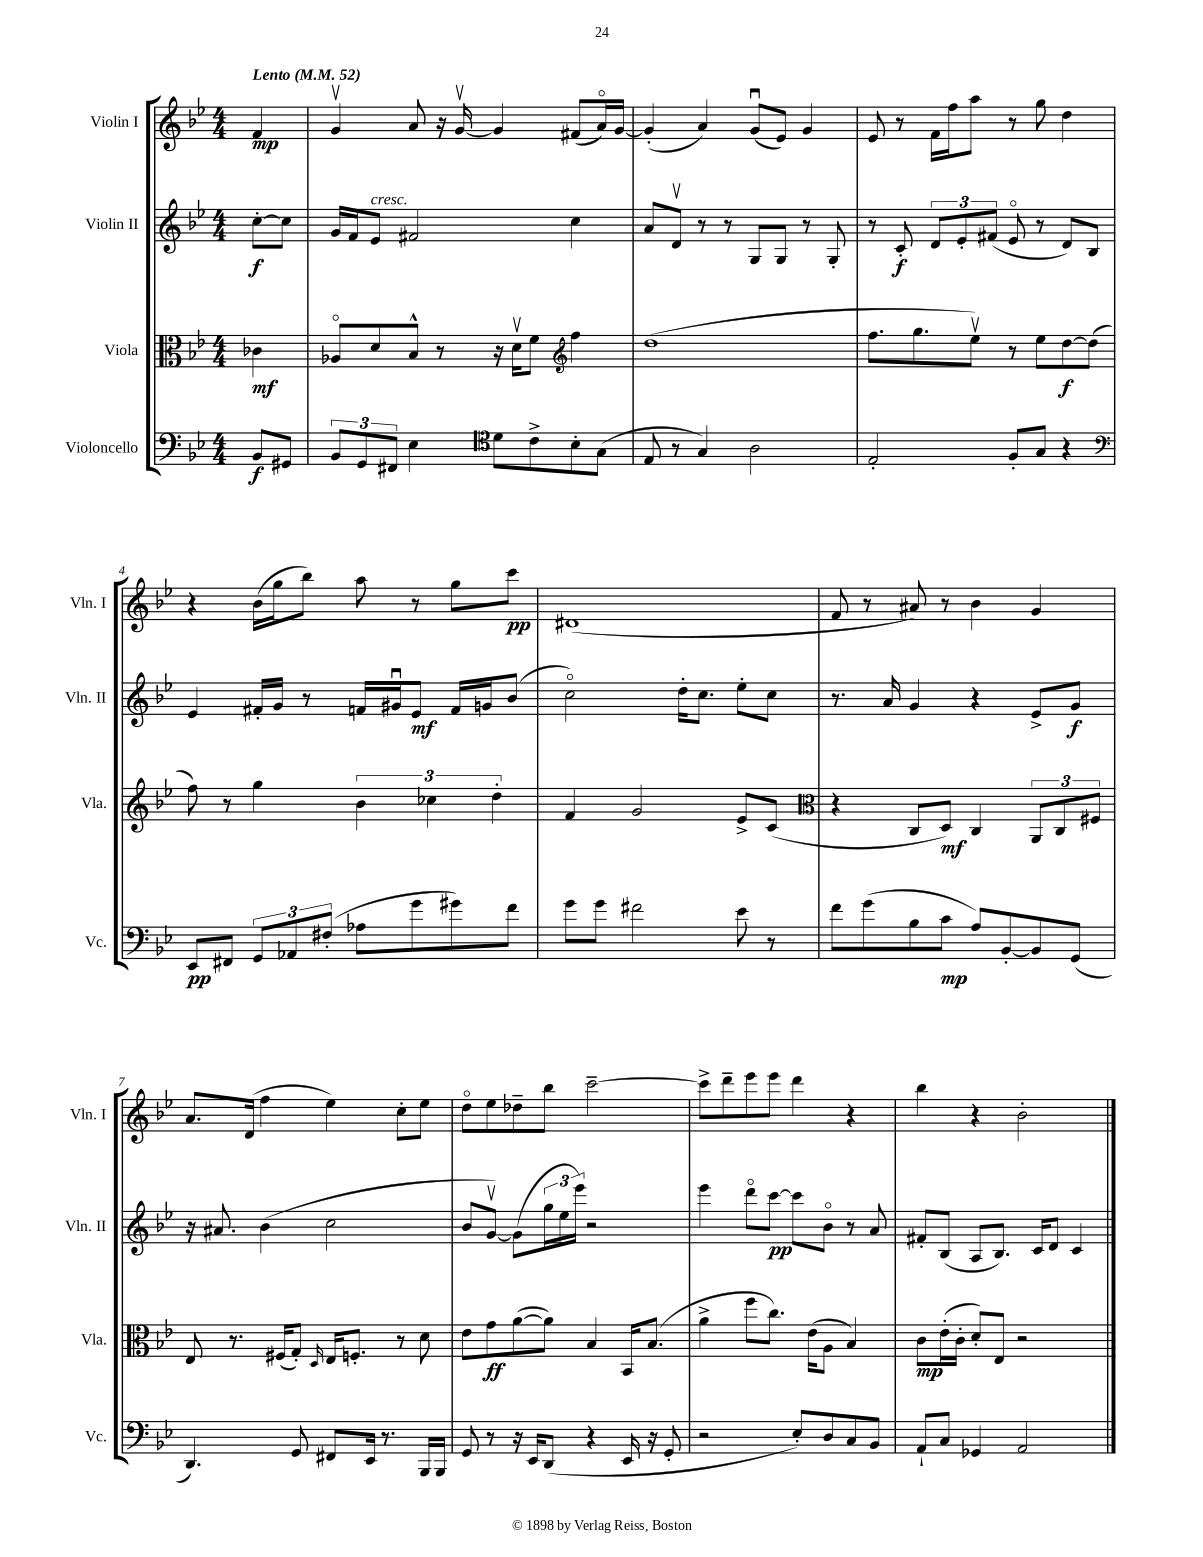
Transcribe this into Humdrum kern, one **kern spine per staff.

**kern	**kern	**kern	**kern
*staff4	*staff3	*staff2	*staff1
*clefF4	*clefC3	*clefG2	*clefG2
*k[b-e-]	*k[b-e-]	*k[b-e-]	*k[b-e-]
*M4/4	*M4/4	*M4/4	*M4/4
*MM52	*MM52	*MM52	*MM52
8BB-	4c-	[8cc'	4f
8GG#	.	8cc]	.
=	=	=	=
12BB-	8A-o	16g	4gv
.	.	16f	.
12GG	.	.	.
.	8d	8e-	.
12FF#	.	.	.
4E-	8B-^^	2f#	8a
.	8r	.	16r
.	.	.	[16gv
*clefC4	*	*	*
8d	16r	.	4g]
.	16dv	.	.
8c^	8f	.	.
*	*clefG2	*	*
8B-'	4ff	4cc	(8f#
(8G	.	.	16ao)
.	.	.	[16g
=	=	=	=
8E-	(1dd	8a	(4g']
8r	.	8dv	.
4G)	.	8r	4a)
.	.	8r	.
2A	.	8G	(8gu
.	.	8G	8e-)
.	.	8r	4g
.	.	8G'	.
=	=	=	=
2E-'	8.ff	8r	8e-
.	.	8c'	8r
.	8.gg	.	.
.	.	12d	16f
.	.	.	16ff
.	.	12e-'	.
.	8ee-v)	.	8aa
.	.	(12f#	.
8F'	8r	8e-o	8r
8G	8ee-	8r	8gg
4r	[8dd	8d)	4dd
.	(8dd]	8B-	.
=	=	=	=
*clefF4	*	*	*
8EE-	8ff)	4e-	4r
8FF#	8r	.	.
12GG	4gg	16f#'	(16b-
.	.	16g	16gg
12AA-	.	.	.
.	.	8r	8bb-)
(12F#'	.	.	.
8A-	6b-	16f	8aa
.	.	16g#u	.
8g	.	8e-	8r
.	6cc-	.	.
8g#)	.	16f	8gg
.	.	16g	.
.	6dd'	.	.
8f	.	(8b-	8ccc
=	=	=	=
8g	4f	2cco)	(1d#
8g	.	.	.
2f#	2g	.	.
.	.	16dd'	.
.	.	8.cc	.
8e-	8e-^	8ee-'	.
8r	(8c	8cc	.
=	=	=	=
*	*clefC3	*	*
8f	4r	8.r	8f
(8g	.	.	8r
.	.	16a	.
8B-	8C	4g	8a#)
8c	8D)	.	8r
8A)	4C	4r	4b-
[8BB-'	.	.	.
8BB-]	12AA	8e-^	4g
.	12C	.	.
(8GG	.	8g	.
.	12F#	.	.
=	=	=	=
4.DD)	8E-	16r	8.a
.	.	8.a#	.
.	8.r	.	.
.	.	.	(16d
.	.	(4b-	4ff
.	(16F#	.	.
8GG	8G')	.	.
.	16qqD	.	.
8FF#	16E-	2cc	4ee-)
.	8.F'	.	.
16EE-	.	.	.
8.r	.	.	.
.	8r	.	8cc'
16BBB-	8d	.	8ee-
16BBB-	.	.	.
=	=	=	=
8GG	8e-	8b-	8ddo
8r	8g	[8gv)	8ee-
16r	([8a	(8g]	8dd-~
16EE-	.	.	.
(8DD	8a])	24gg	8bb-
.	.	24ee-	.
.	.	24eee-)	.
4r	4B-	2r	[2ccc~
16EE-	16BB-	.	.
16r	(8.B-	.	.
8GG'	.	.	.
=	=	=	=
2r	4a^	4eee-	8ccc^]
.	.	.	8ddd~
.	8ff	8dddo	8eee-
.	8.cc)	[8ccc	8eee-
8E-')	.	8ccc]	4ddd
.	(16e-	.	.
8D	8A	8b-o	.
8C	4B-)	8r	4r
8BB-	.	8a	.
=	=	=	=
8AA`	8c	8f#'	4bb-
8C	(16e-'	(8B-	.
.	16c'	.	.
4GG-	8d')	8A	4r
.	8E-	8.B-)	.
2AA	2r	.	2b-'
.	.	16c	.
.	.	8d	.
.	.	4c	.
==	==	==	==
*-	*-	*-	*-
